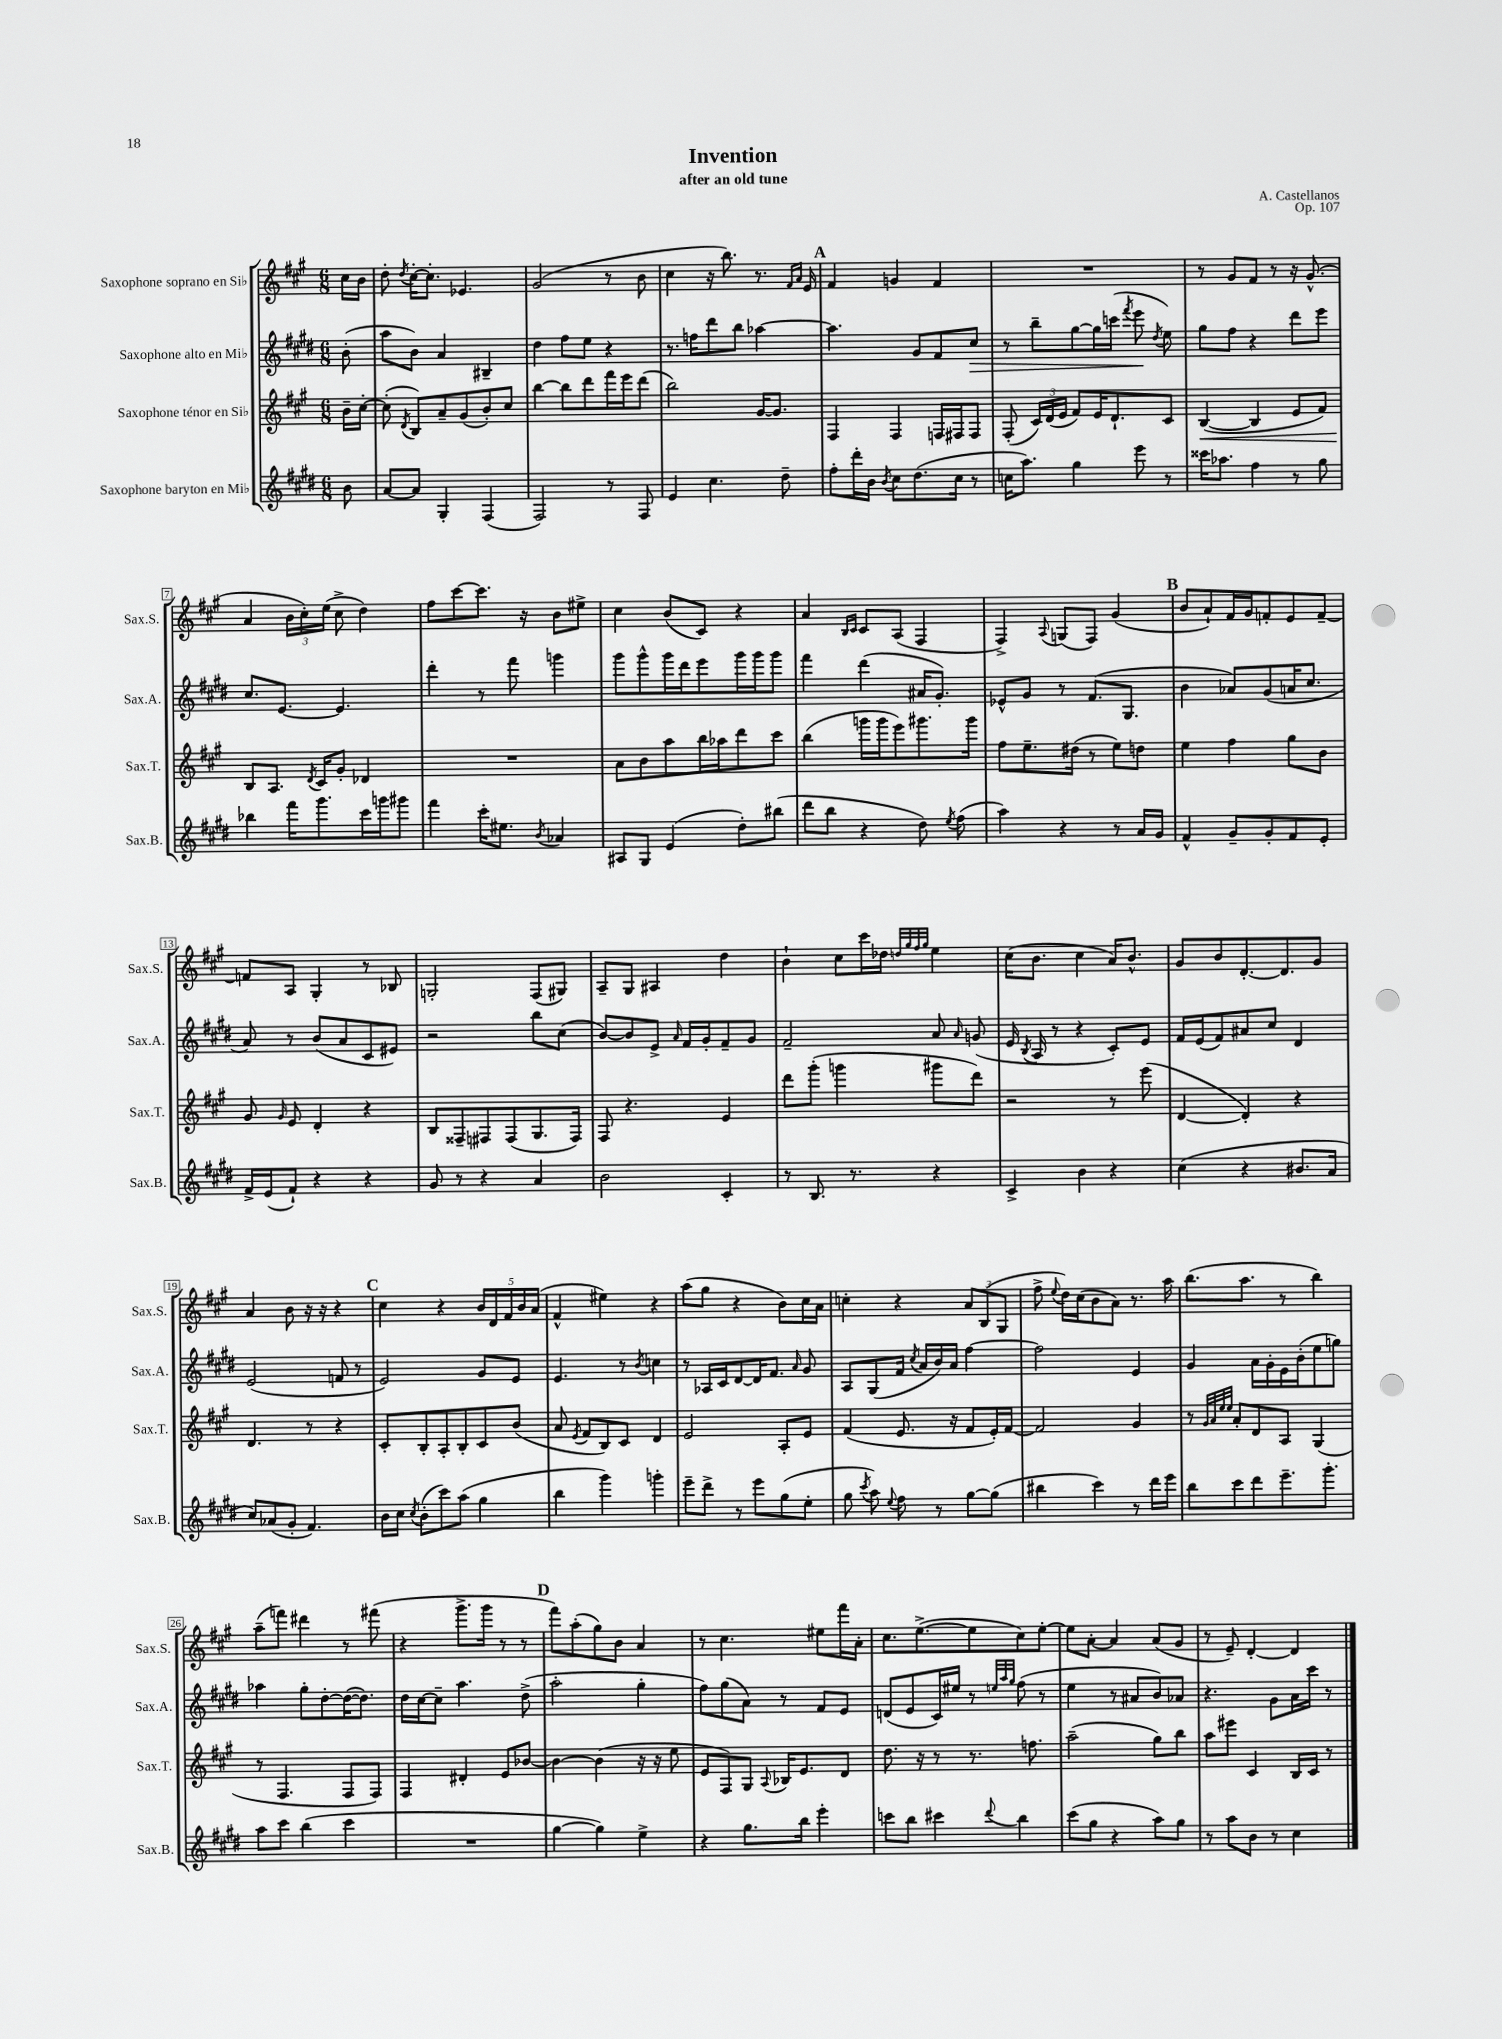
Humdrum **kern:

**kern	**kern	**dynam	**kern	**dynam	**kern
*part4	*part3	*part3	*part2	*part2	*part1
*staff4	*staff3	*staff3	*staff2	*staff2	*staff1
*I"Saxophone baryton en Mi♭	*I"Saxophone ténor en Si♭	*	*I"Saxophone alto en Mi♭	*	*I"Saxophone soprano en Si♭
*I'Sax.B.	*I'Sax.T.	*	*I'Sax.A.	*	*I'Sax.S.
*clefG2	*clefG2	*	*clefG2	*	*clefG2
*k[f#c#g#d#]	*k[f#c#g#]	*	*k[f#c#g#d#]	*	*k[f#c#g#]
*M6/8	*M6/8	*	*M6/8	*	*M6/8
=	=	=	=	=	=
8b\	16b~\LL	.	(8b'\	.	16cc#\LL
.	[16cc#'\JJ	.	.	.	16b\JJ
=1	=1	=1	=1	=1	=1
[8a/L	(8cc#'\]	.	8aa\L	.	8dd'\
.	8qd/	.	.	.	8qdd/
8a/J]	8B/L)	.	8b\J)	.	[16cc#'\KL
.	.	.	.	.	8.cc#'\J]
4G#'/	8a~/	.	4a/	.	.
.	(8g#/	.	.	.	4.e-X/
(4F#/	8b'/)	.	4B#X~/	.	.
.	8cc#/J	.	.	.	.
=2	=2	=2	=2	=2	=2
2F#/)	[4bb\	.	4dd#\	.	(2g#/
.	8bb\L]	.	8ff#\L	.	.
.	8ddd\	.	8ee\J	.	.
8r	16fff#\L	.	4r	.	8r
.	16eee\J	.	.	.	.
8F#/	(8ddd\J	.	.	.	8b\
=3	=3	=3	=3	=3	=3
4e/	2bb\)	.	8.r	.	4cc#\
.	.	.	16ffn\KL	.	.
4.cc#\	.	.	8ddd#\	.	16r
.	.	.	.	.	8.bb\)
.	.	.	8bb\J	.	.
.	[16g#/KL	.	[4aa-X\	.	8.r
.	8.g#/J]	.	.	.	.
8dd#~\	.	.	.	.	.
.	.	.	.	.	16qqf#/LL
.	.	.	.	.	16qqa/JJ
.	.	.	.	.	16e/
!!LO:REH:place=s1:t=A
=4	=4	=4	=4	=4	=4
8ff#'\L	4F#/	.	4.aa-\]	.	4f#/
16ddd#'\L	.	.	.	.	.
16b\JJ	.	.	.	.	.
8qb/	.	.	.	.	.
8cc#\L	4F#/	.	.	.	4gn/
(8.dd#\	.	.	8g#/L	.	.
.	16Fn/LL	.	8f#/	.	4f#/
16cc#\Jk	16F#X/J	.	.	.	.
!	!	!	!	!LO:HP:b	!
8r	8F#/J	.	8cc#/J	>	.
=5	=5	=5	=5	=5	=5
16ccn\KL	(8F#'/	.	8r	.	2.r
8.aa\J)	.	.	.	.	.
.	24c#/LL)	.	8bb~\L	.	.
.	(24d/	.	.	.	.
.	24e/JJ	.	.	.	.
4gg#\	8f#/L)	.	[8gg#\	.	.
.	16e/K	.	16gg#\L]	.	.
.	8.d`/	.	(16cccn\JJ	.	.
.	.	.	8qfff#/	.	.
8eee\	.	.	8eee\	.	.
.	.	.	8qdd#/	.	.
8r	8c#/J	.	8ee\)	]	.
=6	=6	=6	=6	=6	=6
!	!	!LO:HP:b	!	!	!
16ccc##X\KL	([4B/	<	8gg#\L	.	8r
8.aa-X\J	.	.	.	.	.
.	.	.	8ff#\J	.	8g#/L
4ff#\	4B/]	.	4r	.	8f#/J
.	.	.	.	.	8r
8r	8e/L	.	8ddd#\L	.	16r
.	.	.	.	.	(8.g#^^/
8gg#\	8f#/J)	.	8eee\J	.	.
!!LO:LB:g=z
=7	=7	=7	=7	=7	=7
4bb-X\	8B/L	.	8.cc#/L	.	4a/
.	8.A/J	[	.	.	.
.	.	.	[8.e/J	.	.
16fff#\KL	.	.	.	.	24b\LL
.	.	.	.	.	24cc#'\)
.	8qd/	.	.	.	.
8.ggg#\	16c#/KL	.	.	.	.
.	.	.	.	.	(24ee\JJ
.	8g#'/J	.	4.e/]	.	8cc#^\
16ccc#\L	4d-X/	.	.	.	4dd\)
16gggn\J	.	.	.	.	.
8ggg#X\J	.	.	.	.	.
=8	=8	=8	=8	=8	=8
4fff#\	2.r	.	4ddd#'\	.	8ff#\L
.	.	.	.	.	[8ccc#\
16ccc#'\KL	.	.	8r	.	8.ccc#\J]
8.ee#X\J	.	.	.	.	.
.	.	.	8fff#\	.	.
.	.	.	.	.	16r
8qb/	.	.	.	.	.
4a-X/	.	.	4gggn\	.	8b\L
.	.	.	.	.	8ee#X^\J
=9	=9	=9	=9	=9	=9
8A#X/L	8a\L	.	8ggg#\L	.	4cc#\
8G#/J	8b\	.	8ggg#^^\	.	.
(4e/	8aa\	.	16ggg#\L	.	(8b/L
.	.	.	16ddd#\J	.	.
.	16bb\L	.	8eee\	.	8c#/J)
.	16aa-X\J	.	.	.	.
8dd#'\L)	8ddd\	.	16ggg#\L	.	4r
.	.	.	16ggg#\J	.	.
(8bb#X\J	8ccc#\J	.	8ggg#\J	.	.
=10	=10	=10	=10	=10	=10
8ddd#\L	(4bb\	.	4fff#\	.	4a/
8bb\J	.	.	.	.	.
.	.	.	.	.	16qqB/LL
.	.	.	.	.	16qqc#/JJ
4r	16gggn\LL	.	(4ddd#\	.	8c#/L
.	16ggg\J	.	.	.	.
.	8eee\)	.	.	.	(8A/J
8dd#\)	8.ggg#X\	.	16a#X/KL	.	4F#/
.	.	.	8.g#'/J)	.	.
8qee/	.	.	.	.	.
(8ff#\	.	.	.	.	.
.	16ggg#\Jk	.	.	.	.
=11	=11	=11	=11	=11	=11
4aa\)	8ff#\L	.	8e-X^^/L	.	4F#^/)
.	8.ee~\	.	8g#/J	.	.
.	.	.	.	.	8qqA/
4r	.	.	8r	.	(8Gn/L
.	(16dd#X\Jk	.	.	.	.
.	8r	.	(8.f#/L	.	8F#/J)
8r	8ee\L)	.	.	.	(4g#/
.	.	.	8.G#/J	.	.
16a/LL	8ddn\J	.	.	.	.
16g#/JJ	.	.	.	.	.
!!LO:REH:place=s1:t=B
=12	=12	=12	=12	=12	=12
4f#^^/	4ee\	.	4b\	.	8b/L
.	.	.	.	.	8a`/)
8g#~/L	4ff#\	.	8a-X/L)	.	16f#/L
.	.	.	.	.	16g#/J
8g#'/	.	.	(8g#/	.	8fn'/
8f#/	8gg#\L	.	16an/K	.	8e/
.	.	.	8.cc#/J	.	.
8e'/J	8b\J	.	.	.	[8f~/J
!!LO:LB:g=z
=13	=13	=13	=13	=13	=13
16f#^/LL	8g#/	.	8a/)	.	8fn/L]
(16e/J	.	.	.	.	.
.	16qqg#/	.	.	.	.
8f#`/J)	8e/	.	8r	.	8A/J
4r	4d'/	.	(8b/L	.	4G#'/
.	.	.	8a/	.	.
4r	4r	.	8c#/	.	8r
.	.	.	8e#X/J)	.	8B-X/
=14	=14	=14	=14	=14	=14
8g#/	8B/L	.	2r	.	2Gn'/
8r	8F##X~/	.	.	.	.
4r	8F#X/	.	.	.	.
.	(8F#/	.	.	.	.
4a/	8.G#/	.	8bb\L	.	(8F#/L
.	.	.	(8cc#\J	.	8G#X/J)
.	16F#/Jk)	.	.	.	.
=15	=15	=15	=15	=15	=15
2b\	8F#/	.	[8b/L)	.	8A~/L
.	4.r	.	8b/]	.	8G#/J
.	.	.	8e^/J	.	4A#X/
.	.	.	16qqa/	.	.
.	.	.	16f#/LL	.	.
.	.	.	16g#'/J	.	.
4c#'/	4e/	.	8f#~/	.	4dd\
.	.	.	8g#/J	.	.
=16	=16	=16	=16	=16	=16
8r	8ddd\L	.	2f#~/	.	4b`\
8.B/	(8ggg#'\J	.	.	.	.
.	4gggn\	.	.	.	8cc#\L
8.r	.	.	.	.	.
.	.	.	.	.	16ccc#\L
.	.	.	.	.	16dd-X\JJ
.	.	.	.	.	32qqddn/LLL
.	.	.	.	.	32qqgg#/
.	.	.	.	.	32qqff#/
.	.	.	.	.	32qqgg#/JJJ
4r	8ggg#X\L	.	8a/	.	4ee\
.	.	.	16qqa/	.	.
.	8ddd\J)	.	(8gn/	.	.
=17	=17	=17	=17	=17	=17
4c#^/	2r	.	16e/	.	(16cc#\KL
.	.	.	8qB/	.	.
.	.	.	16A/	.	8.b\J
.	.	.	8r	.	.
4b\	.	.	4r	.	4cc#\
4r	8r	.	8c#'/L)	.	16a/KL)
.	.	.	.	.	8.b^^/J
.	(8eee\	.	8e/J	.	.
=18	=18	=18	=18	=18	=18
(4cc#\	[4d/	.	16f#/LL	.	8g#/L
.	.	.	(16e/J	.	.
.	.	.	8f#/)	.	8b/
4r	4d'/])	.	8a#X/	.	[8.d'/
.	.	.	8cc#/J	.	.
.	.	.	.	.	8.d/]
8.b#X/L	4r	.	4d#/	.	.
.	.	.	.	.	8g#/J
16a/Jk	.	.	.	.	.
!!LO:LB:g=z
=19	=19	=19	=19	=19	=19
8cc#/L)	4.d/	.	(2e/	.	4a/
(8a-X/	.	.	.	.	.
8g#'/J	.	.	.	.	8b\
4.f#/)	8r	.	.	.	16r
.	.	.	.	.	16r
.	4r	.	8fn/	.	4r
.	.	.	8r	.	.
!!LO:REH:place=s1:t=C
=20	=20	=20	=20	=20	=20
16b\LL	8c#'/L	.	2e/)	.	4cc#\
16cc#\JJ	.	.	.	.	.
8qcc#/	.	.	.	.	.
(8b'\L	8B'/	.	.	.	.
8ccc#\)	8A'/	.	.	.	4r
(8aa\J	8B'/	.	.	.	.
4gg#\	8c#/	.	8g#/L	.	20b/LL
.	.	.	.	.	20d/
.	.	.	.	.	20f#/
.	(8b/J	.	8e/J	.	.
.	.	.	.	.	20b/
.	.	.	.	.	(20a/JJ
=21	=21	=21	=21	=21	=21
4bb\	8a/	.	4.e/	.	4f#^^/
.	8qe/	.	.	.	.
.	8f#/L	.	.	.	.
4ggg#\)	8B/)	.	.	.	4ee#X\)
.	8c#/J	.	8r	.	.
.	.	.	8qb/	.	.
4gggn'\	4d/	.	4ccn\	.	4r
=22	=22	=22	=22	=22	=22
8eee~\L	2e/	.	8r	.	(8aa\L
8ddd#^\J	.	.	16A-X/LL	.	8gg#\J
.	.	.	16c#/J	.	.
8r	.	.	[8d#/	.	4r
8eee\L	.	.	16d#/K]	.	.
.	.	.	8.f#/J	.	.
(8gg#\	8A'/L	.	.	.	8b\L)
.	.	.	16qqa/	.	.
8ee'\J	8e/J	.	8g#/	.	16cc#\L
.	.	.	.	.	16a\JJ
=23	=23	=23	=23	=23	=23
8gg#\	(4f#/	.	8A/L	.	4ccn'\
8qccc#/	.	.	.	.	.
8aa\)	.	.	(8G#/	.	.
8qqee/	.	.	.	.	.
8ff#\	8.e/	.	16f#/Jk	.	4r
.	.	.	8qcc#/	.	.
.	.	.	16a/LL	.	.
8r	.	.	16b/)	.	.
.	16r	.	16a/JJ	.	.
[8gg#\L	8f#/L	.	[4ff#\	.	12a/L
.	.	.	.	.	(12B/
(8gg#\J]	16e'/L)	.	.	.	.
.	.	.	.	.	12G#/J
.	[16f#/JJ	.	.	.	.
=24	=24	=24	=24	=24	=24
4bb#X\	2f#/]	.	2ff#\]	.	8ff#^\
.	.	.	.	.	8qqee/
.	.	.	.	.	16dd\LL)
.	.	.	.	.	(16cc#\J
4ccc#\)	.	.	.	.	8b\
.	.	.	.	.	8a\J)
8r	4g#/	.	4e/	.	8.r
16ddd#\LL	.	.	.	.	.
16eee\JJ	.	.	.	.	16aa\
=25	=25	=25	=25	=25	=25
8bb\L	8r	.	4g#/	.	(8.bb\L
.	32qqg#/LLL	.	.	.	.
.	32qqa/	.	.	.	.
.	32qqee/	.	.	.	.
.	32qqee/JJJ	.	.	.	.
8ccc#\	8a'/L	.	.	.	.
.	.	.	.	.	8.aa\J
8ddd#\	8d/	.	16a\LL	.	.
.	.	.	16g#'\	.	.
8.eee~\	8A/J	.	16e\	.	8r
.	.	.	(16b'\J	.	.
.	(4G#/	.	8ee\	.	4bb\)
8.ggg#'\J	.	.	.	.	.
.	.	.	8ggn\J)	.	.
!!LO:LB:g=z
=26	=26	=26	=26	=26	=26
8aa\L	8r	.	4aa-X\	.	(8aa~\L
8ccc#\J	4.F#/	.	.	.	8fffn\J)
(4bb\	.	.	8gg#'\L	.	4ddd#X\
.	.	.	[8dd#'\	.	.
4ccc#\	8F#/L	.	(16dd#\K_	.	8r
.	.	.	8.dd#\J])	.	.
.	8F#/J)	.	.	.	(8fff#X\
=27	=27	=27	=27	=27	=27
2.r	4F#/	.	16dd#\LL	.	4r
.	.	.	[16cc#\J	.	.
.	.	.	8cc#~\J]	.	.
.	4d#X'/	.	4.aa\	.	8.ggg#^\L
.	.	.	.	.	16ggg#\Jk
.	8e/L	.	.	.	8r
.	[8b-X/J	.	(8dd#^\	.	8r
!!LO:REH:place=s1:t=D
=28	=28	=28	=28	=28	=28
[4gg#\	4b-\_	.	2aa'\	.	8fff#\L)
.	.	.	.	.	(8aa'\
4gg#\])	(4b-\]	.	.	.	8gg#\)
.	.	.	.	.	8b\J
4ee^\	16r	.	4gg#'\	.	4a/
.	16r	.	.	.	.
.	8ee\	.	.	.	.
=29	=29	=29	=29	=29	=29
4r	8e/L	.	8ff#\L)	.	8r
.	8F#/)	.	(8gg#\	.	4.cc#\
8.gg#\L	8G#/J	.	8a\J)	.	.
.	8qqA/	.	.	.	.
.	16B-X/KL	.	8r	.	.
16bb\Jk	8.e/	.	.	.	.
4eee'\	.	.	8f#/L	.	8ee#X\L
.	8d/J	.	8e/J	.	16fff#\L
.	.	.	.	.	16a'\JJ
=30	=30	=30	=30	=30	=30
8cccn\L	8.dd\	.	(8dn/L	.	8.cc#\L
8bb\J	.	.	8e/	.	.
.	16r	.	.	.	([8.ee^\
4ccc#X\	8r	.	16c#/L)	.	.
.	.	.	16ee#X/JJ	.	.
.	8.r	.	8r	.	8ee\]
.	.	.	32qqeen/LLL	.	.
.	.	.	32qqaa/	.	.
8qqddd#/	.	.	32qqgg#/JJJ	.	.
4bb\	.	.	(8ff#\	.	8cc#\)
.	8.ffn\	.	.	.	.
.	.	.	8r	.	[8ee'\J
=31	=31	=31	=31	=31	=31
(8ccc#\L	(2aa~\	.	4ee\	.	8ee\L]
8gg#\J	.	.	.	.	[8a'\J
4r	.	.	8r	.	4a/]
.	.	.	8a#X/L	.	.
8aa\L)	8gg#\L)	.	8b/)	.	(8a/L
8gg#\J	8bb\J	.	8a-X/J	.	8g#/J
=32	=32	=32	=32	=32	=32
8r	8aa\L	.	4.r	.	8r
8aa\L	8eee#X\J	.	.	.	8e~/)
8b\J	4c#/	.	.	.	[4d'/
8r	.	.	8g#\L	.	.
4cc#\	16B/LL	.	16a\L	.	4d/]
.	16c#/JJ	.	16ccc#\JJ	.	.
.	8r	.	8r	.	.
==	==	==	==	==	==
*-	*-	*-	*-	*-	*-
